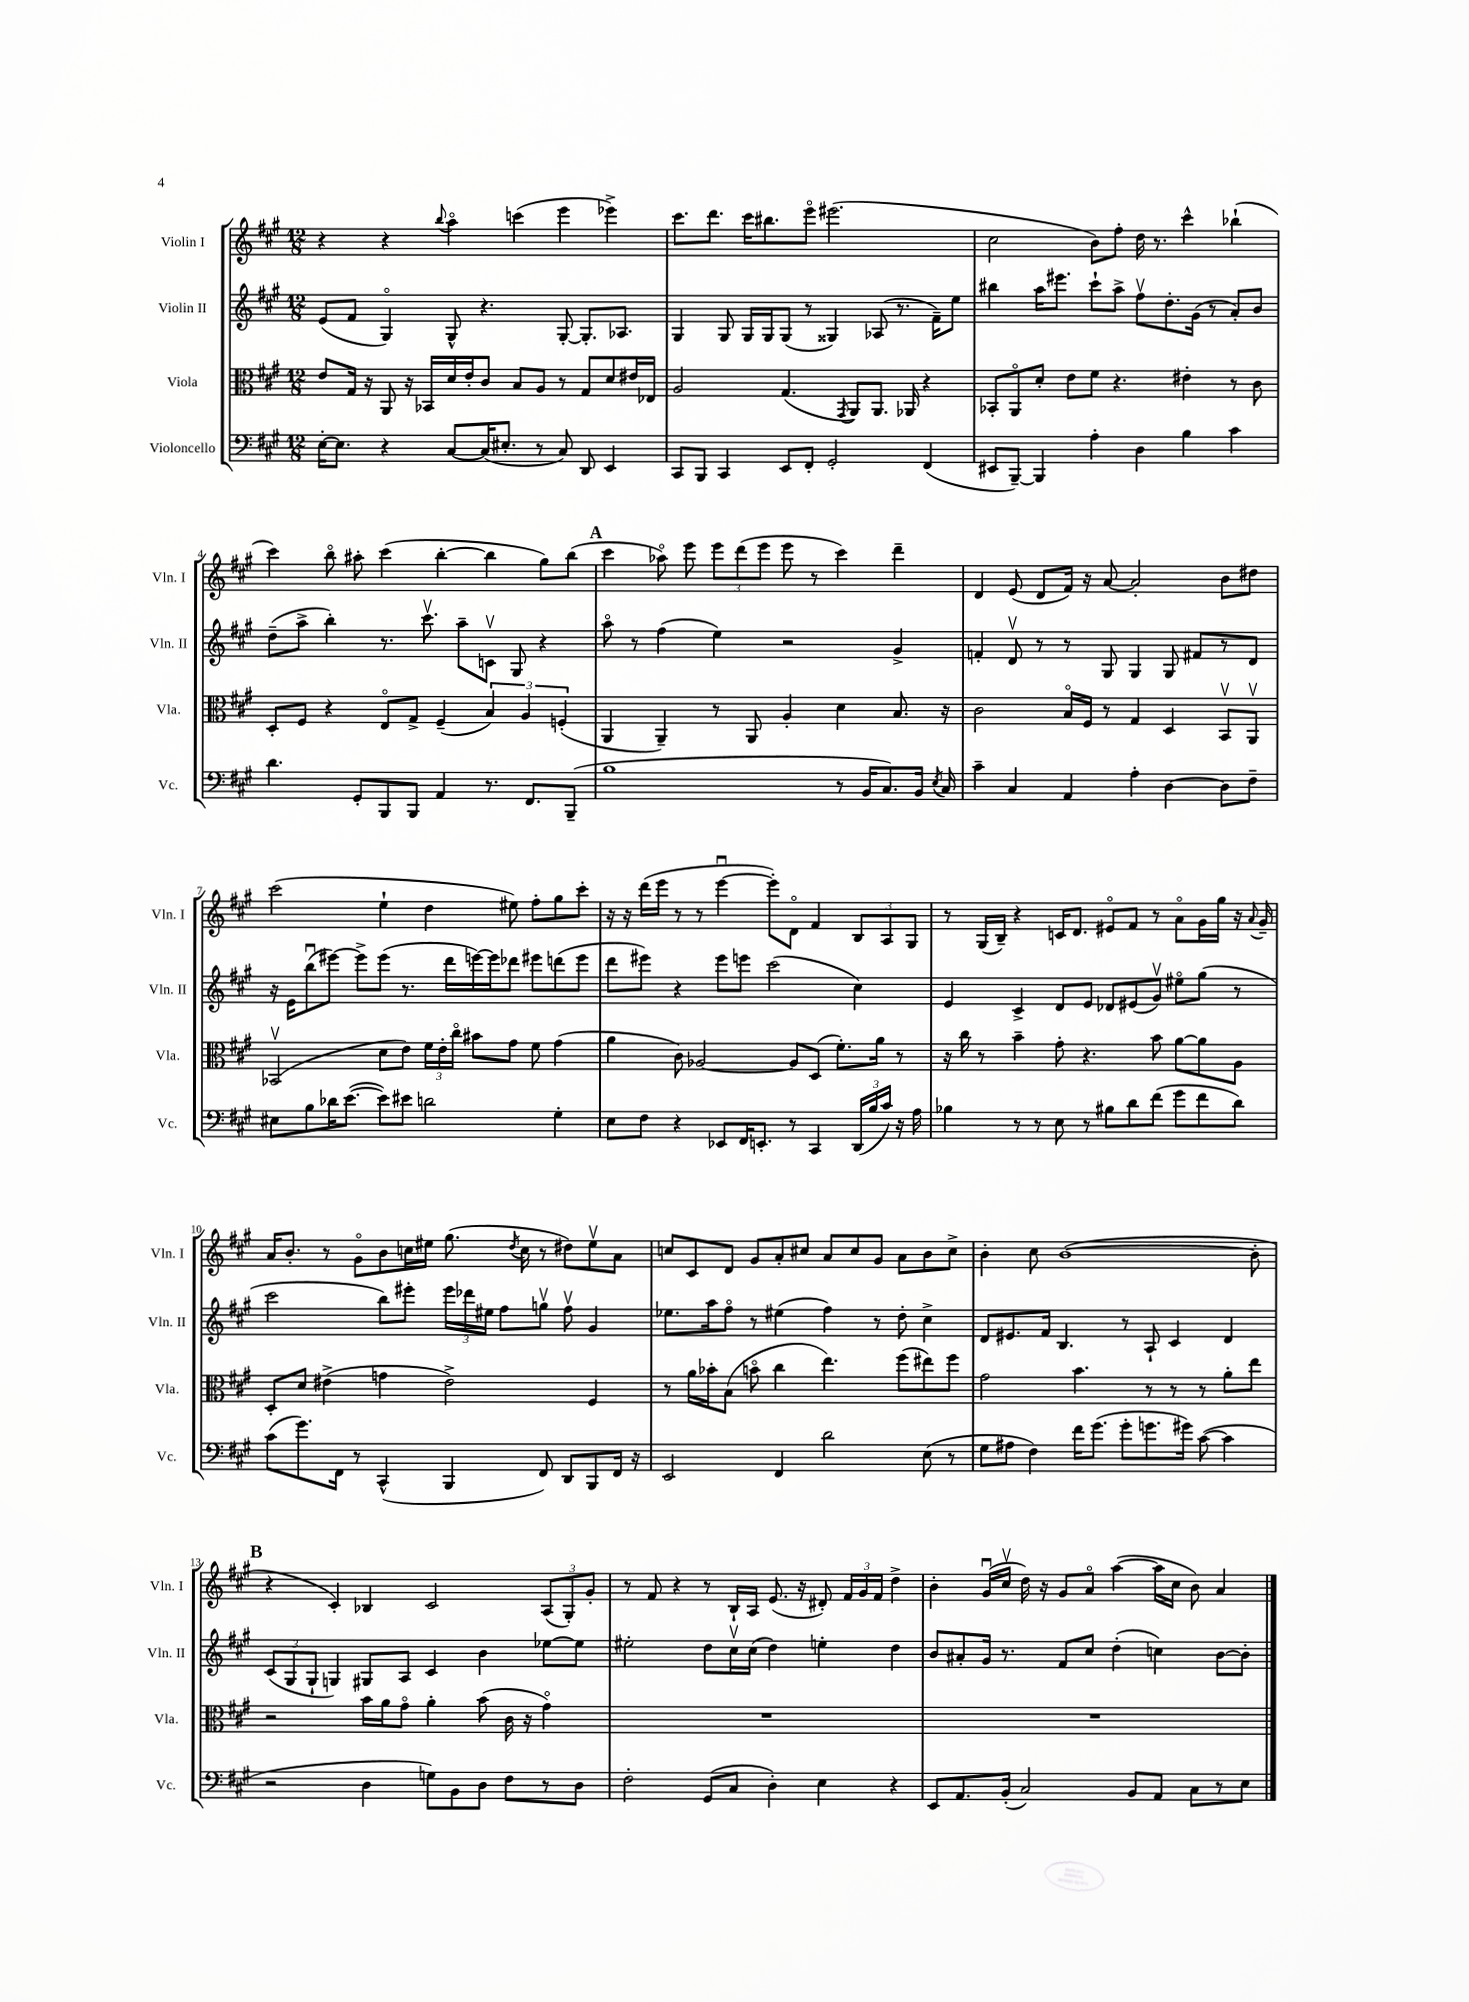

**kern	**kern	**kern	**kern
*staff4	*staff3	*staff2	*staff1
*clefF4	*clefC3	*clefG2	*clefG2
*k[f#c#g#]	*k[f#c#g#]	*k[f#c#g#]	*k[f#c#g#]
*M12/8	*M12/8	*M12/8	*M12/8
[16E'\LK	8e/L	(8e/L	4r
8.E\]J	.	.	.
.	16G#/Jk	8f#/J	.
.	16r	.	.
4r	8AA/	4G#o/)	4r
.	16r	.	.
.	16BB-/LL	.	.
.	.	.	8qqbb/
[8C#/L	16d/	8G#^^/	4aao\
.	16e'/J	.	.
(16C#/]K	8c#/J	4.r	.
8.E#'/J	.	.	.
.	8B/L	.	(4ccc\
8r	8A/J	.	.
8C#/)	8r	[8G#'/	4eee\
8DD/	8G#/L	8.G#'/]L	.
4EE/	8d/	.	4eee-^\)
.	.	8.A-/J	.
.	16e#/L	.	.
.	16E-/JJ	.	.
=	=	=	=
8CC#/L	2A/	4G#/	8.ccc#\L
8BBB/J	.	.	.
.	.	.	8.ddd\J
4CC#/	.	8G#/	.
.	.	16G#/LL	16ccc#\LK
.	.	16G#/J	8.bb#\
8EE/L	(4.G#/	(8G#/J	.
8FF#'/J	.	8r	8eeeo\J
2GG#'/	.	4G##/)	(2.eee#\
.	8qGG#/	.	.
.	8AA/L)	.	.
.	8.AA/J	(8A-/	.
.	.	8.r	.
.	16AA-/	.	.
(4FF#/	4r	.	.
.	.	16f#~\LK)	.
.	.	8ee\J	.
=	=	=	=
8EE#/L	8BB-'/L	4bb#\	2cc#\
[8BBB~/J)	8AAo/	.	.
4BBB/]	8d'/J	16aa\LK	.
.	.	8.eee#\J	.
.	8e\L	.	.
4A'\	8f#\J	8ccc#`\L	8b\L)
.	4.r	8aa^\J	8ff#'\J
4D\	.	8ff#v\L	16dd\
.	.	.	8.r
.	.	8.dd'\	.
4B\	4e#'\	.	4ccc#^^\
.	.	(16g#\Jk	.
.	.	8r	.
4c#\	8r	8a'/L)	(4bb-`\
.	8c#\	8b/J	.
=	=	=	=
4.d\	8D'/L	(8dd~\L	4ccc#\)
.	8F#/J	8aa^\J	.
.	4r	4bb'\)	8bbo\
8GG#'/L	.	.	8aa#'\
8BBB/	8Eo/L	8.r	(4ccc#\
8BBB/J	8G#^/J	.	.
.	.	8.ccc#v\	.
4AA/	(4F#~/	.	[4bb'\
.	.	8aa~\L	.
8.r	6B/)	8cv\J	4bb\]
.	.	8G#/	.
.	6A/	.	.
8.FF#/L	.	.	.
.	.	4r	8gg#\L)
.	(6F'/	.	.
(8BBB~/J	.	.	(8bb\J
=	=	=	=
1B	4AA/	8aao\	4ccc#\
.	.	8r	.
.	4AA~/)	(4ff#\	8aa-o\)
.	.	.	8eee\
.	8r	4ee\)	12eee\L
.	.	.	(12ddd\
.	8AA/	.	.
.	.	.	12eee\J
.	4A'/	2r	8eee\
.	.	.	8r
8r	4d\	.	4ccc#\)
16BB/LK	.	.	.
8.C#/)	.	.	.
.	8.B/	4g#^/	4ddd~\
16BB/Jk	.	.	.
8qE/	.	.	.
16C#/	16r	.	.
=	=	=	=
4c#~\	2c#\	4f'/	4d/
4C#/	.	8dv/	(8e/
.	.	8r	8d/L
4AA/	16Bo/LL	8r	16f#/Jk)
.	16F#/JJ	.	16r
.	8r	8G#/	[8a/
4A'\	4G#/	4G#/	2a'/]
[4D\	4D/	8G#/	.
.	.	8f#/L	.
8D\]L	8BBv/L	8r	8b\L
8F#~\J	8AAv/J	8d/J	8dd#\J
=	=	=	=
8E#\L	(2BB-v/	16r	(2ccc#\
.	.	16e\LK	.
8B\	.	(8bbu\	.
16d-\K	.	[8eee#\J)	.
([8.e\J	.	.	.
.	.	8eee#^\]L	.
8e\]L)	8d\L	(8eee#\J	4ee`\
8e#\J	8e\J)	8.r	.
2d\	24f#\LL	.	4dd\
.	24e'\	.	.
.	.	16ddd\LL	.
.	24cc#o\JJ	.	.
.	8b#\L	[16eee\)	.
.	.	16eee\]J	.
.	8g#\J	8ddd-\J	8ee#\)
.	8f#\	8eee#\L	8ff#'\L
4G#'\	(4g#\	(8ddd\	8gg#\
.	.	8eee#\J	8ccc#'\J
=	=	=	=
8E\L	4a\	8ddd\L	16r
.	.	.	16r
8F#\J	.	8eee#\J)	(16ddd\LL
.	.	.	16eee\JJ
4r	8c#\)	4r	8r
.	[2A-/	.	8r
8EE-/L	.	8eee#\L	[4eeeu\
16FF#/K	.	8eee\J	.
8.EE'/J	.	.	.
.	.	(2ccc#\	8eee'\]L)
8r	8A-/]L	.	8do\J
4CC#/	(8D/J	.	4f#/
.	8.f#'\L)	.	.
(24DD/LL	.	4cc#\)	12B/L
24B/	.	.	.
.	16a\Jk	.	.
24c#/JJ)	.	.	12A/
16r	8r	.	.
.	.	.	12G#/J
16A\	.	.	.
=	=	=	=
4B-\	16r	4e/	8r
.	16cc#\	.	.
.	8r	.	(16G#/LL
.	.	.	16B~/JJ)
8r	4b~\	4c#^/	4r
8r	.	.	.
8E\	8g#'\	8d/L	16c/LK
.	.	.	8.d/J
8r	4.r	8e/J	.
8B#\L	.	8d-/L	8e#o/L
8d\	.	(8e#/	8f#/J
(8f#\J	8b\	8g#v/J)	8r
8g#\L	[8a\L	8ee#o\L	8ao\L
8f#\	8a\]	(8gg#\J	16g#\L
.	.	.	16gg#\JJ
8d\J)	8A\J	8r	16r
.	.	.	8qqa/
.	.	.	16g#~/
=	=	=	=
(8c#\L	8D'/L	2ccc#\	16a/LK
.	.	.	8.b'/J
8.g#\)	8d/J	.	.
.	(4e#^\	.	8r
16FF#\Jk	.	.	.
8r	.	.	8g#o\L
(4CC#^^/	4g\	8bb\L)	8b\
.	.	8eee#'\J	16cc\L
.	.	.	16ee#\JJ
4BBB/	2e#^\)	24eee#\LL	(8.gg#\
.	.	24ddd-\	.
.	.	24ee#\JJ	.
.	.	8ff#\L	.
.	.	.	8qdd/
.	.	.	16cc\
8FF#/)	.	8ggv\J	8r
8DD/L	.	8ff#v\	8dd#\L)
8BBB/	4F#/	4g#/	8ee#v\
16FF#/Jk	.	.	8a\J
16r	.	.	.
=	=	=	=
2EE/	8r	8.ee-\L	8cc/L
.	16a\LL	.	8c#/
.	16b-'\J	16aa\k	.
.	(8B\J	8ff#o\J	8d/J
.	8bo\	8r	8g#/L
4FF#/	4cc#\	(4ee#\	8a'/
.	.	.	8cc#/J
2d\	4.ee\)	4ff#\)	8a/L
.	.	.	8cc#/
.	.	8r	8g#/J
.	(8ff#\L	8dd'\	8a\L
(8E\	8ee#\)	4cc#^\	8b\
8r	8ff#\J	.	8cc#^\J
=	=	=	=
8G#\L	2g#\	8d/L	4b'\
8A#\J	.	8.e#/	.
4F#\)	.	.	8cc#\
.	.	16f#/Jk	.
.	.	4.B/	([1b
16f#\LK	4.b\	.	.
(8.g#\J	.	.	.
8g#'\L	.	8r	.
8.g\	8r	8A`/	.
.	8r	4c#/	.
16g#\Jk)	.	.	.
([8c#\	8r	.	.
4c#\]	8a'\L	4d/	.
.	8ee\J	.	8b'\]
=	=	=	=
2r	2r	(12c#/L	4r
.	.	12G#/	.
.	.	12G#`/J	.
.	.	4G/)	4c#'/)
4D\	16b\LL	8G#/L	4B-/
.	16a\J	.	.
.	8g#o\J	8A/J	.
8G\L)	4a'\	4c#/	2c#/
8BB\	.	.	.
8D\J	(8b\	4b\	.
8F#\L	16c#\	.	.
.	16r	.	.
8r	4g#o\)	[8ee-\L	(12A/L
.	.	.	12G#'/)
8D\J	.	8ee-\]J	.
.	.	.	12g#'/J
=	=	=	=
2F#'\	1.r	2ee#'\	8r
.	.	.	8f#/
.	.	.	4r
(8GG#/L	.	8dd\L	8r
8C#/J	.	16cc#v\L	16B`/LL
.	.	(16cc#\JJ	16A/JJ
4D'\)	.	4dd\)	(8.e/
.	.	.	16r
4E\	.	4ee'\	8d#'/)
.	.	.	24f#/LL
.	.	.	24g#/
.	.	.	24f#/JJ
4r	.	4dd\	4dd^\
=	=	=	=
8EE/L	1.r	8b/L	4b'\
8.AA/	.	8a#'/	.
.	.	16g#/Jk	(16g#u/LL
(16BB'/Jk	.	8.r	16cc#v/JJ
2C#/)	.	.	16dd\)
.	.	.	16r
.	.	8f#/L	8g#/L
.	.	8cc#/J	8ao/J
.	.	(4dd'\	([4aa\
8BB/L	.	.	.
8AA/J	.	4cc\)	16aa\]LL
.	.	.	16cc#\JJ
8C#\L	.	.	8b\)
8r	.	[8b\L	4a/
8E\J	.	8b'\]J	.
==	==	==	==
*-	*-	*-	*-
